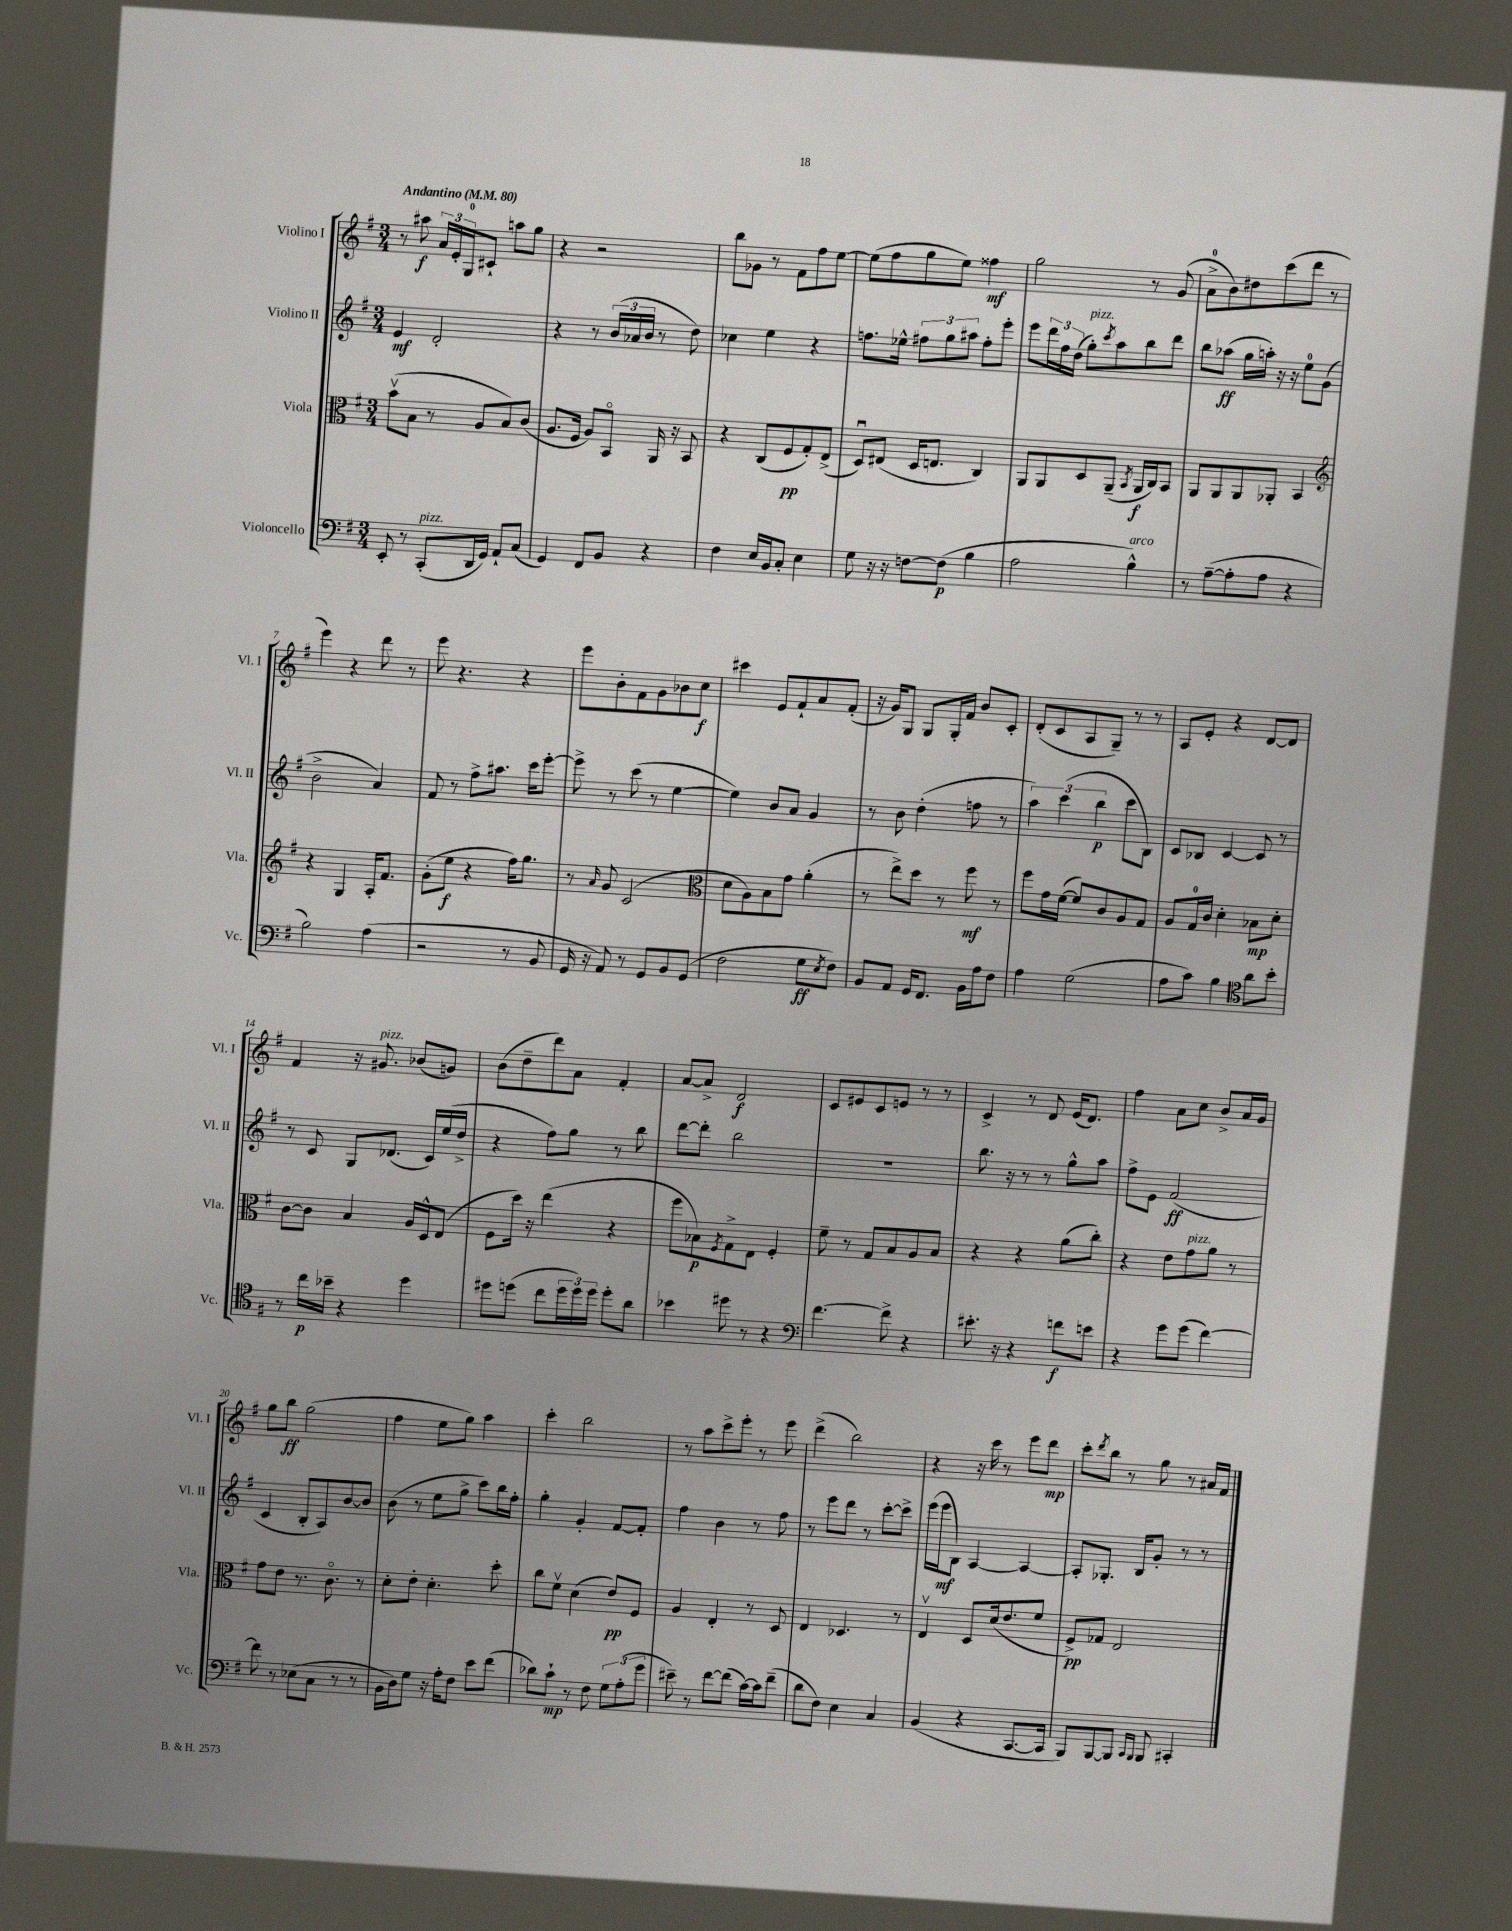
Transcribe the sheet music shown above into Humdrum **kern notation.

**kern	**dynam	**kern	**dynam	**kern	**dynam	**kern	**dynam
*part4	*part4	*part3	*part3	*part2	*part2	*part1	*part1
*staff4	*staff4	*staff3	*staff3	*staff2	*staff2	*staff1	*staff1
*I"Violoncello	*	*I"Viola	*	*I"Violino II	*	*I"Violino I	*
*I'Vc.	*	*I'Vla.	*	*I'Vl. II	*	*I'Vl. I	*
*clefF4	*	*clefC3	*	*clefG2	*	*clefG2	*
*k[f#]	*	*k[f#]	*	*k[f#]	*	*k[f#]	*
*M3/4	*	*M3/4	*	*M3/4	*	*M3/4	*
*MM80	*	*MM80	*	*MM80	*	*MM80	*
=1	=1	=1	=1	=1	=1	=1	=1
!	!	!	!	!	!	!LO:TX:a:B:t=Andantino	!
8EE'/	.	(8bv\L	.	4e/	mf	8r	.
8r	.	8B\J	.	.	.	8aa#X\	f
!LO:TX:a:i:t=pizz.	!	!	!	!	!	!	!
(8CC'/L	.	8r	.	2d'/	.	24a/LL	.
.	.	.	.	.	.	24e'/	.
.	.	.	.	.	.	24G/J	.
16DD/L	.	8A/L	.	.	.	8c#X`/J	.
16GG/JJ)	.	.	.	.	.	.	.
8AA`/L	.	8B/)	.	.	.	8aan\L	.
(8C/J	.	(8c/J	.	.	.	8gg\J	.
=2	=2	=2	=2	=2	=2	=2	=2
4GG/)	.	8.A/L	.	4r	.	4r	.
.	.	16F#/Jk	.	.	.	.	.
8FF#/L	.	8A/L)	.	8r	.	2r	.
8BB/J	.	8BB/J	.	(24b/LL	.	.	.
.	.	.	.	24a-X/	.	.	.
.	.	.	.	24b/JJ	.	.	.
4r	.	16AA/	.	8r	.	.	.
.	.	16r	.	.	.	.	.
.	.	8BB/	.	8dd\)	.	.	.
=3	=3	=3	=3	=3	=3	=3	=3
4F#\	.	4r	.	4cc-X\	.	8bb\L	.
.	.	.	.	.	.	8g-X\J	.
16E/LL	.	(8C/L	.	4ee\	.	8r	.
16BB/J	.	.	.	.	.	.	.
8C'/J	.	8F#/	pp	.	.	8f#\L	.
4E\	.	8G'/)	.	4r	.	8ff#\	.
.	.	(8E^/J	.	.	.	[8ee\J	.
=4	=4	=4	=4	=4	=4	=4	=4
8G\	.	8Du/L)	.	8.ffn\L	.	(8ee\L]	.
16r	.	(8E#X/J	.	.	.	8ff#\	.
16r	.	.	.	16ee-X^^\Jk	.	.	.
[8Fn\L	.	16D/KL	.	12ff#X\L	.	8gg\	.
.	.	8.En/J	.	.	.	.	.
.	.	.	.	12gg\	.	.	.
(8F\J]	p	.	.	.	.	8ee\J)	.
.	.	.	.	12aa#X\J	.	.	.
4B\	.	4C/)	.	8ff#'\L	.	4ff##X\	mf
.	.	.	.	8eee'\J	.	.	.
=5	=5	=5	=5	=5	=5	=5	=5
2A\	.	8AA/L	.	8eee\L	.	2gg\	.
.	.	8AA/	.	24ddd\L	.	.	.
.	.	.	.	24ff#\	.	.	.
.	.	.	.	(24dd\JJ	.	.	.
!	!	!	!	!LO:TX:a:i:t=pizz.	!	!	!
.	.	8D/	.	8gg'\L)	.	.	.
.	.	.	.	8qccc/	.	.	.
.	.	(8AA~/J	.	8aa\	.	.	.
.	.	8qBB/	.	.	.	.	.
!LO:TX:a:i:t=arco	!	!	!	!	!	!	!
4B^^\)	.	16AA/LL	f	8bb\	.	8r	.
.	.	16C/J)	.	.	.	.	.
.	.	8BB/J	.	8ddd\J	.	(8g/	.
=6	=6	=6	=6	=6	=6	=6	=6
8r	.	8AA/L	.	8bb\L	.	8a^\L	.
([8A~\L	.	8AA/	.	(8aa-X\J	ff	8b\)	.
8A'\]	.	8AA/	.	16gg\LL	.	8dd#X\	.
.	.	.	.	16aan'\JJ)	.	.	.
8A\J	.	8AA-X'/J	.	16r	.	(8ccc\	.
.	.	.	.	16r	.	.	.
4r	.	4BB/	.	8ee\L	.	8ddd\J	.
.	.	.	.	(8g\J	.	8r	.
!!LO:LB:g=z
=7	=7	=7	=7	=7	=7	=7	=7
*	*	*clefG2	*	*	*	*	*
2B\)	.	4r	.	2b^\	.	4eee\)	.
.	.	4G/	.	.	.	4r	.
(4A\	.	16A'/KL	.	4a/)	.	8ddd\	.
.	.	8.f#/J	.	.	.	.	.
.	.	.	.	.	.	8r	.
=8	=8	=8	=8	=8	=8	=8	=8
2r	.	(8g'\L	.	8f#/	.	8eee\	.
.	.	8ee\J	f	8r	.	4.r	.
.	.	4r	.	8ff#^\L	.	.	.
.	.	.	.	8.aa#X\J	.	.	.
8r	.	16ff#\KL)	.	.	.	4r	.
.	.	8.gg\J	.	16ccc\KL	.	.	.
8BB/	.	.	.	[8eee'\J	.	.	.
=9	=9	=9	=9	=9	=9	=9	=9
16GG/	.	8r	.	8eee^\]	.	8eee\L	.
16r	.	.	.	.	.	.	.
.	.	16qqa/	.	.	.	.	.
8AA/)	.	8g/	.	8r	.	8b'\	.
8r	.	(2c/	.	(8ccc\	.	8f#\	.
8GG/L	.	.	.	8r	.	8g\	.
8BB/	.	.	.	[4ee\	.	8b-X\	.
(8GG/J	.	.	.	.	.	8cc\J	f
=10	=10	=10	=10	=10	=10	=10	=10
*	*	*clefC3	*	*	*	*	*
2F#\	.	8d\L	.	4ee\])	.	4ccc#X\	.
.	.	8A\)	.	.	.	.	.
.	.	8B\	.	8b/L	.	8e/L	.
.	.	8g\J	.	8a/J	.	8f#`/	.
8G\L	ff	(4a'\	.	4g/	.	8a/	.
8qE/	.	.	.	.	.	.	.
8F#\J)	.	.	.	.	.	(8f#'/J	.
=11	=11	=11	=11	=11	=11	=11	=11
8BB/L	.	8r	.	8r	.	16r	.
.	.	.	.	.	.	16g/KL)	.
8AA/J	.	8ee^\L)	.	8b\	.	8G/J	.
16GG/KL	.	8dd\J	.	(4dd'\	.	8G/L	.
8.FF#/J	.	.	.	.	.	.	.
.	.	8r	.	.	.	16G'/L	.
.	.	.	.	.	.	16f#/JJ	.
16BB\LL	.	8ff#\	mf	8ffn\	.	8b/L	.
16A\J	.	.	.	.	.	.	.
8F#\J	.	8r	.	8r	.	8c'/J	.
=12	=12	=12	=12	=12	=12	=12	=12
4A\	.	8ff#\L	.	6aa\)	.	(8d'/L	.
.	.	16g\L	.	.	.	8c/	.
.	.	.	.	(6ccc\	.	.	.
.	.	([16f#\JJ	.	.	.	.	.
(2G\	.	8f#/L])	.	.	.	8A/	.
.	.	.	.	6bb\	p	.	.
.	.	8c/	.	.	.	8G~/J)	.
.	.	8A/	.	8ccc\L	.	8r	.
.	.	8G/J	.	8B\J)	.	8r	.
=13	=13	=13	=13	=13	=13	=13	=13
8A\L	.	8A/L	.	8c/L	.	8A/L	.
8c\J)	.	16G/L	.	8B-X/J	.	8e'/J	.
.	.	16c/JJ	.	.	.	.	.
4B\	.	4d'\	.	[4c/	.	4r	.
*clefC4	*	*	*	*	*	*	*
8a\L	.	8B-X\L	mp	8c/]	.	[8d/L	.
8b'\J	.	8d'\J	.	8r	.	8d/J]	.
!!LO:LB:g=z
=14	=14	=14	=14	=14	=14	=14	=14
8r	.	[8c\L	.	8r	.	4f#/	.
16cc\LL	p	8c\J]	.	8c/	.	.	.
16b-X~\JJ	.	.	.	.	.	.	.
4r	.	4B/	.	8G/L	.	16r	.
!	!	!	!	!	!	!LO:TX:a:i:t=pizz.	!
.	.	.	.	.	.	8.g#X/	.
.	.	.	.	(8.d-X/J	.	.	.
4dd\	.	16A/LL	.	.	.	(8b-X/L	.
.	.	16D^^/J	.	16c/LL)	.	.	.
.	.	(8E/J	.	(16ee/	.	8gn/J)	.
.	.	.	.	16dd^/JJ	.	.	.
=15	=15	=15	=15	=15	=15	=15	=15
8dd#X\L	.	8F#\L	.	4r	.	(8b\L	.
(8ddn\J	.	16dd\Jk)	.	.	.	8dd~\	.
.	.	16r	.	.	.	.	.
8cc\L	.	(4ee\	.	8ff#\L)	.	8ddd\)	.
24dd\L	.	.	.	8gg\J	.	8a\J	.
24dd\)	.	.	.	.	.	.	.
24dd\JJ	.	.	.	.	.	.	.
8dd'\L	.	4r	.	8r	.	4f#'/	.
8a\J	.	.	.	8bb\	.	.	.
=16	=16	=16	=16	=16	=16	=16	=16
4b-X\	.	8ff#\L	.	[8ddd\L	.	[8a/L	.
.	.	8B-X\)	p	8ddd'\J]	.	8a^/J]	.
.	.	8qF#/	.	.	.	.	.
8dd#X\	.	8G^\	.	2bb\	.	2d/	f
8r	.	8E\J	.	.	.	.	.
4r	.	4F#'/	.	.	.	.	.
=17	=17	=17	=17	=17	=17	=17	=17
*clefF4	*	*	*	*	*	*	*
[4.f#\	.	8f#~\	.	2.r	.	8c/L	.
.	.	8r	.	.	.	8e#X/	.
.	.	8G/L	.	.	.	8c/	.
8f#^\]	.	8B/	.	.	.	8en/J	.
4r	.	8A/	.	.	.	8r	.
.	.	8B/J	.	.	.	8r	.
=18	=18	=18	=18	=18	=18	=18	=18
8.e#X'\	.	4r	.	8.bb\	.	4c^/	.
16r	.	.	.	16r	.	.	.
4r	.	4r	.	8r	.	8r	.
.	.	.	.	8r	.	8d/	.
8fn\L	f	(8a\L	.	8gg^^\L	.	(16e/KL	.
.	.	.	.	.	.	8.d/J)	.
8en\J	.	8cc'\J)	.	8aa\J	.	.	.
=19	=19	=19	=19	=19	=19	=19	=19
4r	.	4r	.	8ff#^\L	.	4ff#\	.
.	.	.	.	8e\J	.	.	.
8g\L	.	8e\L	.	(2f#/	ff	8a\L	.
!	!	!LO:TX:a:i:t=pizz.	!	!	!	!	!
(8g\J	.	8g\	.	.	.	8cc\J	.
[4f#\)	.	8a\J	.	.	.	8b^/L	.
.	.	8r	.	.	.	16a/L	.
.	.	.	.	.	.	16g/JJ	.
!!LO:LB:g=z
=20	=20	=20	=20	=20	=20	=20	=20
8f#\]	.	8g\L	.	4c/	.	8gg\L	.
8r	.	8e\J	.	.	.	8bb\J	ff
(8E-X\L	.	8.r	.	8B'/L	.	(2gg\	.
8C\J	.	.	.	8A/)	.	.	.
.	.	8.c\	.	.	.	.	.
8r	.	.	.	[8b/	.	.	.
8r	.	8r	.	8b/J]	.	.	.
=21	=21	=21	=21	=21	=21	=21	=21
16BB\LL	.	8d'\L	.	(8b\	.	4ff#\	.
16D\J)	.	.	.	.	.	.	.
8G\J	.	8e'\J	.	8r	.	.	.
16r	.	4.d'\	.	8ee\L	.	8ee\L	.
16A'\KL	.	.	.	.	.	.	.
8F#\J	.	.	.	8gg^\J	.	8gg\J)	.
8e\L	.	.	.	8ccc\L)	.	4aa\	.
(8f#\J	.	8dd'\	.	16bb\L	.	.	.
.	.	.	.	16ff#'\JJ	.	.	.
=22	=22	=22	=22	=22	=22	=22	=22
8d-X\L)	.	8cc\L	.	4gg'\	.	4ccc'\	.
8c`\J	mp	8f#v\J	.	.	.	.	.
8r	.	(4d\	.	4g'/	.	2bb\	.
8F#\	.	.	.	.	.	.	.
12G\L	.	8e/L)	pp	[8f#/L	.	.	.
(12A'\	.	.	.	.	.	.	.
.	.	8F#/J	.	8f#'/J]	.	.	.
12g\J	.	.	.	.	.	.	.
=23	=23	=23	=23	=23	=23	=23	=23
8e#X~\)	.	4A/	.	4ff#\	.	8r	.
8r	.	.	.	.	.	8aa\L	.
[8f#\L	.	4E'/	.	4b\	.	8ccc^\	.
(8f#\J]	.	.	.	.	.	8eee'\J	.
[16c\LL)	.	8r	.	8r	.	8r	.
16c\J]	.	.	.	.	.	.	.
(8f#~\J	.	8D/	.	8ff#\	.	8eee\	.
=24	=24	=24	=24	=24	=24	=24	=24
8d\L	.	4E/	.	8r	.	(4ddd^\	.
8F#\J)	.	.	.	8eee\L	.	.	.
4E\	.	4.D-X/	.	8ddd\J	.	2bb\)	.
.	.	.	.	8r	.	.	.
4C/	.	.	.	[8ccc'\L	.	.	.
.	.	8r	.	8ccc^\J]	.	.	.
=25	=25	=25	=25	=25	=25	=25	=25
(4BB/	.	4Ev/	.	(16eee\LL	.	4r	.
.	.	.	.	16eee\J	mf	.	.
.	.	.	.	8B\J)	.	.	.
4r	.	8D/L	.	[4A/	.	16r	.
.	.	.	.	.	.	16ccc\	.
.	.	(16d/k	.	.	.	8r	.
.	.	8.e/	.	.	.	.	.
[8.CC/L	.	.	.	4A/_	.	8eee\L	.
.	.	8f#/J	.	.	.	8ddd\J	mp
16CC/Jk]	.	.	.	.	.	.	.
=26	=26	=26	=26	=26	=26	=26	=26
8BBB/L)	.	8F#^/L)	pp	8A'/L]	.	8ccc'\L	.
.	.	.	.	.	.	8qddd/	.
[8BBB/	.	8G-X/J	.	8.G-X'/J	.	8bb\J	.
8BBB/J]	.	2E/	.	.	.	8r	.
.	.	.	.	16B/KL	.	.	.
16qqCC/LL	.	.	.	.	.	.	.
16qqBBB/JJ	.	.	.	.	.	.	.
8BBB/	.	.	.	8g'/J	.	8gg\	.
4CC#X'/	.	.	.	8r	.	8r	.
.	.	.	.	8r	.	16a#X/LL	.
.	.	.	.	.	.	16f#/JJ	.
==	==	==	==	==	==	==	==
*-	*-	*-	*-	*-	*-	*-	*-
